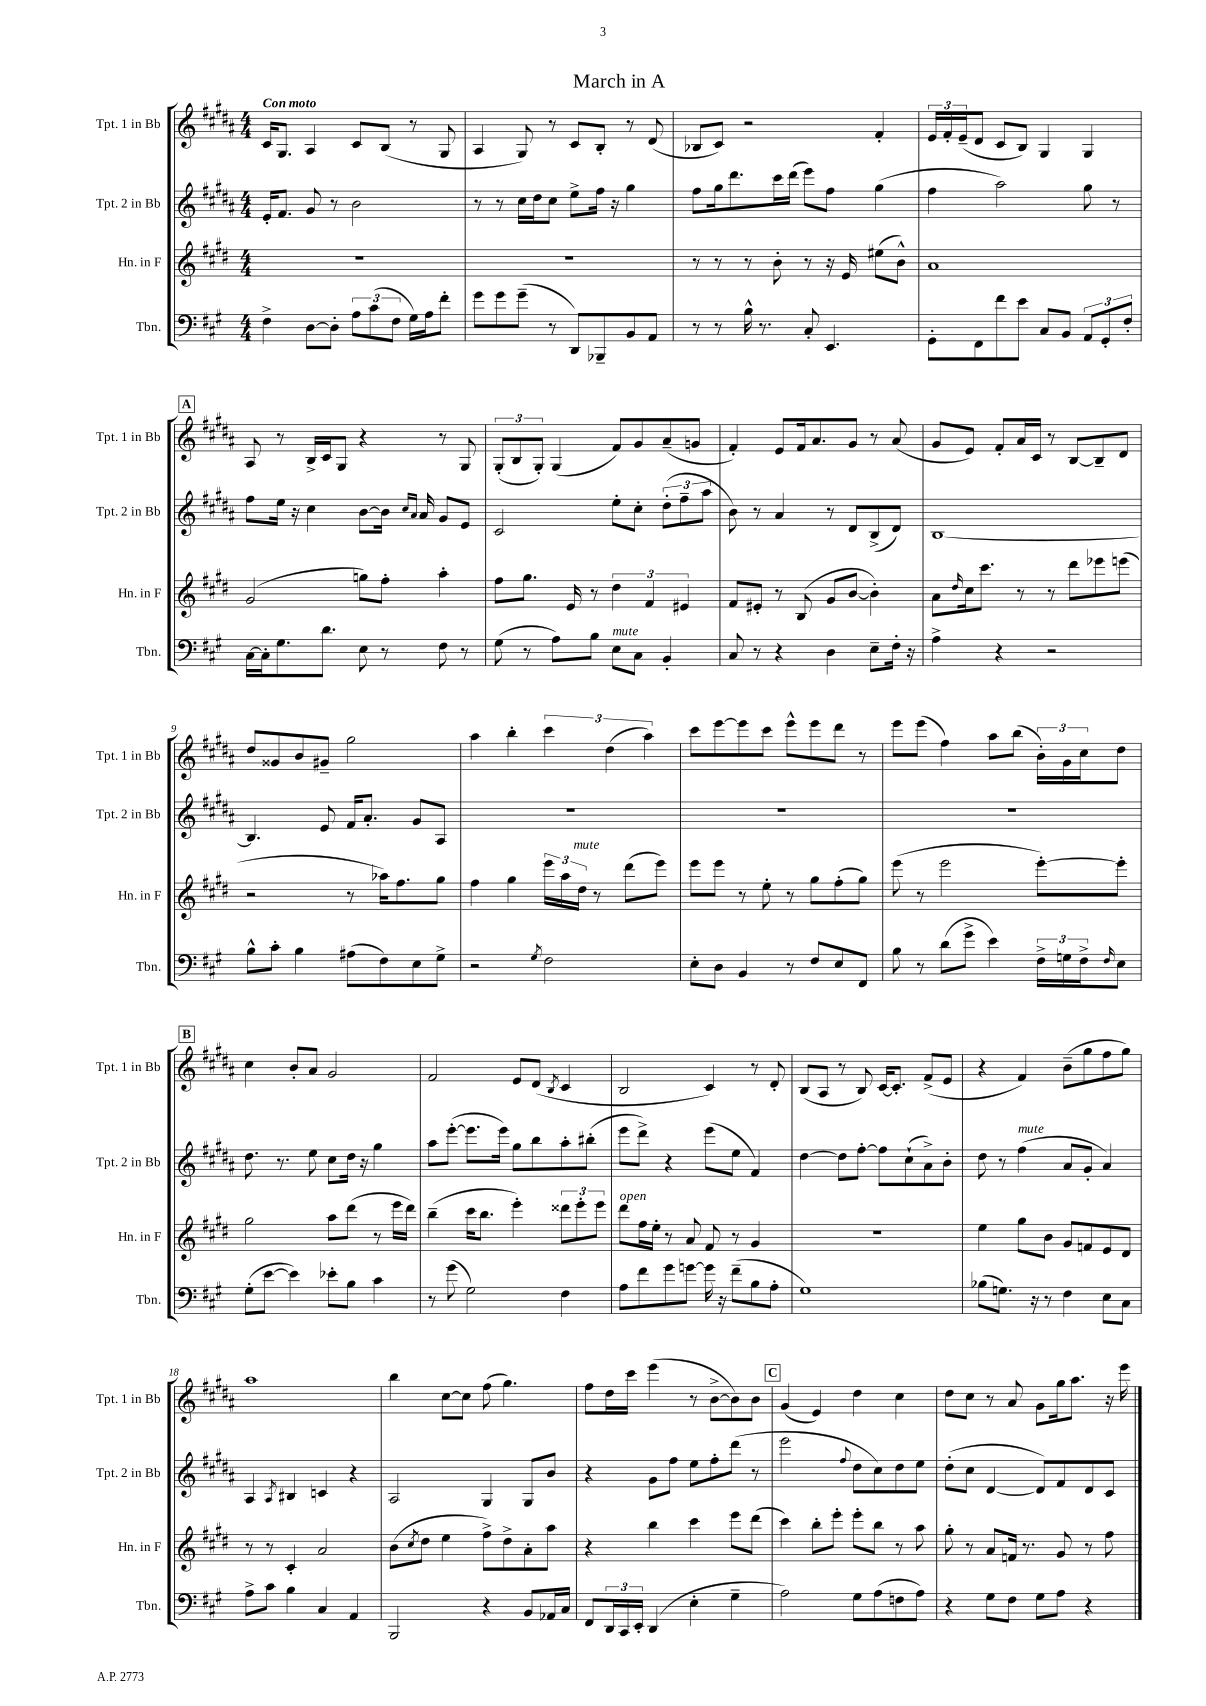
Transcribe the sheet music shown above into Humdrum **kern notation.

**kern	**kern	**kern	**kern
*staff4	*staff3	*staff2	*staff1
*clefF4	*clefG2	*clefG2	*clefG2
*k[f#c#g#]	*k[f#c#g#d#]	*k[f#c#g#d#a#]	*k[f#c#g#d#a#]
*M4/4	*M4/4	*M4/4	*M4/4
4F#^	1r	16e'	16c#
.	.	8.f#	8.G#
[8D	.	8g#	4A#
8D']	.	8r	.
12A	.	2b	8c#
(12c#	.	.	.
.	.	.	(8B
12F#	.	.	.
16G#)	.	.	8r
16A	.	.	.
8f#'	.	.	8G#
=	=	=	=
8g#	1r	8r	4A#
8g#	.	8r	.
(8g#~	.	16cc#	8G#)
.	.	16dd#	.
8r	.	8cc#	8r
8DD)	.	8ee^	8c#
8BBB-~	.	16ff#	8B'
.	.	16r	.
8BB	.	4gg#	8r
8AA	.	.	(8d#
=	=	=	=
8r	8r	8ff#	8B-
8r	8r	16gg#	8c#)
.	.	8.ddd#	.
16B^^	8r	.	2r
8.r	.	.	.
.	8b'	16ccc#	.
.	.	(16ddd#	.
8C#'	8r	8eee)	.
4.EE	16r	8ff#	.
.	16e	.	.
.	(8ee#	(4gg#	4f#'
.	8b^^)	.	.
=	=	=	=
8GG#'	1a	4ff#	24e
.	.	.	24f#'
.	.	.	(24e~
8FF#	.	.	8d#
8f#	.	2aa#)	8c#
8e	.	.	8B)
8C#	.	.	4G#
8BB	.	.	.
12AA	.	8gg#	4G#
12GG#'	.	.	.
.	.	8r	.
12F#'	.	.	.
=	=	=	=
[16C#	(2g#	8ff#	8A#
16C#']	.	.	.
8.G#	.	16ee	8r
.	.	16r	.
.	.	4cc#	16B^
8.d	.	.	16c#
.	.	.	8G#
8E	8gg)	[8b	4r
8r	8ff#'	16b]	.
.	.	16qqcc#	.
.	.	16qqa#	.
.	.	16a#	.
8F#	4aa'	8g#	8r
8r	.	8e	8G#
=	=	=	=
(8G#	8ff#	2c#	(12G#'
.	.	.	12B
8r	8.gg#	.	.
.	.	.	12G#')
8A)	.	.	(4G#
.	16e	.	.
8B	8r	.	.
8E	6dd#	8ee'	8f#)
8C#	.	8cc#'	8g#
.	6f#	.	.
4BB'	.	(12dd#'	(8a#~
.	6e#	12ff#~	.
.	.	.	8g
.	.	12aa#	.
=	=	=	=
8C#	8f#	8b)	4f#')
8r	8e#'	8r	.
4r	8r	4a#	8e
.	(8B	.	16f#
.	.	.	8.a#
4D	8g#	8r	.
.	[8b	8d#	8g#
8E~	4b'])	(8B^	8r
16F#'	.	8d#)	(8a#
16r	.	.	.
=	=	=	=
4A^	8a	[1B	8g#
.	16qqdd#	.	.
.	16cc#	.	8e)
.	8.ccc#	.	.
4r	.	.	8f#'
.	8r	.	16a#
.	.	.	16c#
2r	8r	.	8r
.	8ddd#	.	[8B
.	8eee-	.	8B~]
.	(8eee	.	8d#
=	=	=	=
8B^^	2r	4.B]	8dd#
8c#'	.	.	8g##
4B	.	.	8b
.	.	8e	8g#~
(8A#	8r	16f#	2gg#
.	.	8.a#'	.
8F#)	16aa-)	.	.
.	8.ff#	.	.
8E	.	8g#	.
8G#^	8gg#	8A#	.
=	=	=	=
2r	4ff#	1r	4aa#
.	4gg#	.	4bb'
8qG#	.	.	.
2F#	24eee	.	6ccc#
.	24aa	.	.
.	24dd#	.	.
.	8r	.	.
.	.	.	(6dd#
.	(8ddd#	.	.
.	.	.	6aa#)
.	8eee)	.	.
=	=	=	=
8E'	8eee	1r	8ccc#
8D	8eee	.	[8eee
4BB	8r	.	8eee]
.	8ee'	.	8ccc#
8r	8r	.	8eee^^
8F#	8gg#	.	8eee
8E	(8ff#'	.	8ddd#
8FF#	8gg#)	.	8r
=	=	=	=
8B	(8eee	1r	8eee
8r	8r	.	(8eee
(8d	2eee	.	4ff#)
8g#^	.	.	.
4e)	.	.	8aa#
.	.	.	(8bb
24F#^	[8eee')	.	24b')
24G	.	.	24g#
24F#^	.	.	24cc#
16qqF#	.	.	.
8E	8eee']	.	8dd#
=	=	=	=
(8G#'	2gg#	8.dd#	4cc#
[8e	.	.	.
.	.	8.r	.
4e])	.	.	8b'
.	.	8ee	8a#
8e-'	8aa	8cc#	2g#
8B	(8ddd#	16dd#	.
.	.	16r	.
4c#	8r	4gg#	.
.	16eee	.	.
.	16ddd#)	.	.
=	=	=	=
8r	(4bb~	8aa#	2f#
(8g#	.	([8eee'	.
2G#)	16ccc#	8.eee]	.
.	8.bb	.	.
.	.	16eee)	.
.	4eee')	8gg#	8e
.	.	8bb	(8d#
.	.	.	8qB
4F#	12ddd##	8aa#'	4c#
.	12eee'	.	.
.	.	(8bb#'	.
.	12eee	.	.
=	=	=	=
8A	8ddd#	8eee	2B
8f#	16ff#	8ddd#^)	.
.	16ee'	.	.
8g#	8r	4r	.
[8g	8a	.	.
16g]	8f#	(8eee	4c#)
16r	.	.	.
(8f#~	8r	8ee	.
8B	4g#	4f#)	8r
8A'	.	.	8d#'
=	=	=	=
1G#)	1r	[4dd#	(8B
.	.	.	8A#
.	.	8dd#]	8r
.	.	[8ff#'	8B)
.	.	8ff#]	[16c#
.	.	.	8.c#']
.	.	(8cc#`	.
.	.	8a#^)	(8f#^
.	.	8b'	8e
=	=	=	=
(8B-	4ee	8dd#	4r
8.G)	.	8r	.
.	8gg#	(4ff#	4f#)
16r	.	.	.
8r	8b	.	.
4F#	8g#	8a#	(8b~
.	8f	8g#'	8gg#
8E	8e	4a#)	8ff#
8C#	8d#	.	8gg#)
=	=	=	=
8A^	8r	4A#	1aa#
8c#	8r	.	.
.	.	8qA#	.
4B	4c#'	4B#	.
4C#	2a	4c	.
4AA	.	4r	.
=	=	=	=
2BBB	(8b	2A#	4bb
.	8qcc#	.	.
.	8dd#	.	.
.	4ee	.	[8cc#
.	.	.	8cc#]
4r	8ff#^)	4G#	(8ff#
.	8dd#^	.	4.gg#)
8BB	8a'	8G#	.
16AA-	8aa	8b	.
16C#	.	.	.
=	=	=	=
8FF#	4r	4r	8ff#
24DD	.	.	16dd#
24CC#	.	.	.
.	.	.	16ccc#
24EE'	.	.	.
(4DD	4bb	8g#	(4eee
.	.	8ff#	.
4E'	4ccc#	8ee	8r
.	.	8ff#'	[8b^
4G#~	8eee	(8ddd#	8b])
.	(8ddd#	8r	8b
=	=	=	=
2A)	4ccc#)	2eee	(4g#
.	8bb'	.	4e)
.	8eee'	.	.
.	.	8qqff#	.
8G#	8eee'	8dd#	4dd#
(8A	8bb	8cc#)	.
8F	8r	8dd#	4cc#
8A)	8aa	8ee	.
=	=	=	=
4r	8gg#'	(8dd#'	8dd#
.	8r	8cc#	8cc#
8G#	8a	[4d#	8r
8F#	16f	.	8a#
.	8.r	.	.
8G#	.	8d#])	8g#
8A	8g#	8f#	16gg#
.	.	.	8.aa#
4r	8r	8d#	.
.	8ff#	8c#	16r
.	.	.	16eee
==	==	==	==
*-	*-	*-	*-
